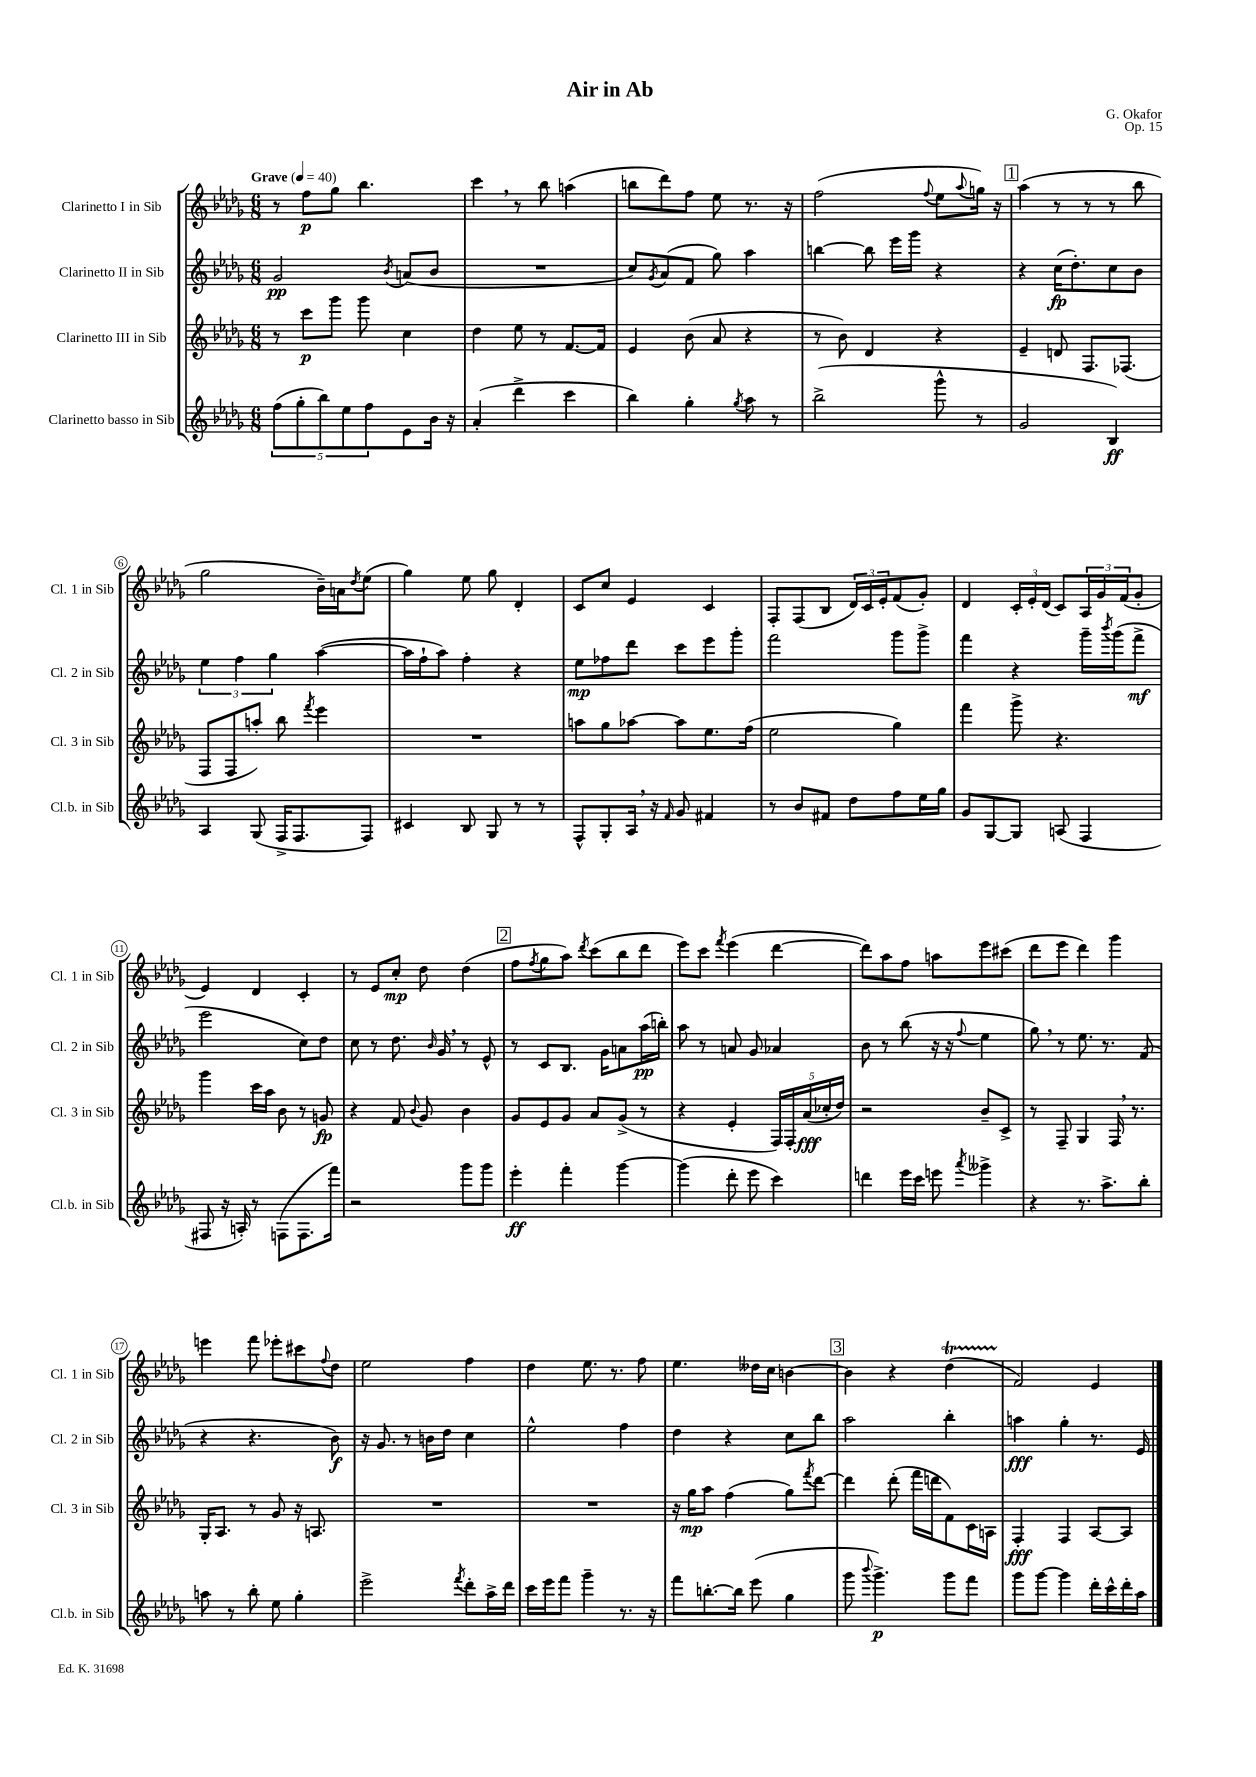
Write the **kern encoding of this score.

**kern	**kern	**kern	**kern
*staff4	*staff3	*staff2	*staff1
*clefG2	*clefG2	*clefG2	*clefG2
*k[b-e-a-d-g-]	*k[b-e-a-d-g-]	*k[b-e-a-d-g-]	*k[b-e-a-d-g-]
*M6/8	*M6/8	*M6/8	*M6/8
*MM40	*MM40	*MM40	*MM40
(10ff\L	8r	2g-/	8r
10gg-'\	.	.	.
.	8ccc\L	.	8ff\L
10bb-\)	.	.	.
.	8ggg-\J	.	8gg-\J
10ee-\	.	.	.
.	8ggg-\	.	4.bb-\
10ff\	.	.	.
.	.	8qb-/	.
8e-\	4cc\	(8a/L	.
16b-\Jk	.	8b-/J	.
16r	.	.	.
=	=	=	=
(4a-'/	4dd-\	2.r	4ccc\
4ddd-^\	8ee-\	.	8r
.	8r	.	8bb-\
4ccc\	[8.f/L	.	(4aa\
.	16f/]Jk	.	.
=	=	=	=
4bb-\)	4e-/	8cc/L)	8bb\L
.	.	8qg-/	.
.	.	(8a-/	8ddd-\)
4gg-'\	(8b-\	8f/J	8ff\J
.	8a-/	8gg-\)	8ee-\
8qgg-/	.	.	.
8aa-\	4r	4aa-\	8.r
8r	.	.	.
.	.	.	16r
=	=	=	=
(2bb-^\	8r	[4bb\	(2ff\
.	8b-\)	.	.
.	4d-/	8bb\]	.
.	.	16eee-\LL	.
.	.	16ggg-\JJ	.
.	.	.	8qqff/
8ggg-^^\	4r	4r	8ee-\L
.	.	.	8qqaa-/
8r	.	.	16gg\Jk)
.	.	.	16r
=	=	=	=
2g-/	4e-~/	4r	(4aa-\
.	8d/	(16cc\LK	8r
.	.	8.dd-'\)	.
.	8.F/L	.	8r
4B-/)	.	8cc\	8r
.	(8.F-/J	.	.
.	.	8b-\J	8bb-\
=	=	=	=
4A-/	8F/L	6ee-\	2gg-\
.	8F/	.	.
.	.	6ff\	.
(8G-/	8aa'/J)	.	.
.	.	6gg-\	.
16F^/LK	8bb-\	.	.
8.F/	.	.	.
.	8qfff/	.	.
.	4eee-\	([4aa-\	16b-~\LL)
.	.	.	16a\J
.	.	.	8qdd-/
8F/J)	.	.	(8ee-\J
=	=	=	=
4c#/	2.r	16aa-\]LL	4gg-\)
.	.	16ff`\J	.
.	.	8aa-\J)	.
8B-/	.	4ff'\	8ee-\
8G-/	.	.	8gg-\
8r	.	4r	4d-'/
8r	.	.	.
=	=	=	=
8F^^/L	8aa\L	8ee-\L	8c/L
8G-'/	8gg-\	8ff-\	8cc/J
16A-/Jk	[8aa-\J	8ddd-\J	4e-/
16r	.	.	.
16qqf/	.	.	.
8g-/	8aa-\]L	8ccc\L	.
4f#/	8.ee-\	8eee-\	4c/
.	.	8ggg-'\J	.
.	(16ff\Jk	.	.
=	=	=	=
8r	2ee-\	2fff\	8F'/L
8b-/L	.	.	(8F/
8f#/J	.	.	8B-/J
8dd-\L	.	.	24d-/LL)
.	.	.	24c/
.	.	.	24e-'/J
8ff\	4gg-\)	8ggg-\L	(8f/
16ee-\L	.	8ggg-^\J	8g-'/J)
16gg-\JJ	.	.	.
=	=	=	=
8g-/L	4fff\	4fff\	4d-/
[8G-/	.	.	.
8G-/]J	8ggg-^\	4r	24c'/LL
.	.	.	24e-'/
.	.	.	(24d-/JJ
(8A/	4.r	.	8c/L)
4F/	.	16ggg-~\LL	24A-/L
.	.	.	24g-/
.	.	8qbbb-/	.
.	.	(16ggg-\J	.
.	.	.	(24f/J
.	.	8fff^\J	8g-'/J
=	=	=	=
8F#/	4ggg-\	2eee-\	4e-/)
16r	.	.	.
16A'/)	.	.	.
8r	16ccc\LL	.	4d-/
.	16aa-\JJ	.	.
(8F\L	8b-\	.	.
8.F\	8r	8cc\L)	4c'/
.	8g/	8dd-\J	.
16fff\Jk)	.	.	.
=	=	=	=
2r	4r	8cc\	8r
.	.	8r	8e-/L
.	8f/	8.dd-\	8cc'/J
.	8qqb-/	.	.
.	8g-/	.	8dd-\
.	.	16qqb-/	.
.	.	16g-/	.
8ggg-\L	4b-\	8r	(4dd-\
8ggg-\J	.	8e-^^/	.
=	=	=	=
4eee-'\	8g-/L	8r	8ff\L
.	.	.	8qff/
.	8e-/	8c/L	8gg-\
4fff'\	8g-/J	8.B-/J	8aa-\J)
.	.	.	8qddd-/
.	8a-/L	.	(8ccc\L
.	.	16g-\LK	.
[4ggg-\	(8g-^/J	8a\	8bb-\
.	8r	(16aa-\L	8ddd-\J
.	.	16bb'\JJ)	.
=	=	=	=
(4ggg-\]	4r	8aa-\	8eee-\L)
.	.	8r	8ccc\J
.	.	.	8qfff/
8ddd-'\	4e-'/	8a/	(4eee-\
8eee-\	.	8g-/	.
4ccc\)	20F/LL)	4a-/	[4ddd-\
.	20F'/	.	.
.	(20a-/	.	.
.	20cc-'/	.	.
.	20dd-/JJ)	.	.
=	=	=	=
4ddd\	2r	8b-\	8ddd-\]L)
.	.	8r	8aa-\
16eee-\LL	.	(8bb-\	8ff\J
16ccc\JJ	.	.	.
8eee\	.	16r	8aa\L
.	.	16r	.
8qaaa-/	.	8qqff/	.
4ggg--^\	8b-~/L	4ee-\	8eee-\
.	8c^/J	.	(8ccc#\J
=	=	=	=
4r	8r	8gg-\)	8ddd-\L
.	8F~/	8r	8eee-\J
8.r	4G-/	8.ee-\	4ddd-\)
8.aa-^\L	.	8.r	.
.	16F/	.	4ggg-\
.	8.r	.	.
8bb-'\J	.	(8f/	.
=	=	=	=
8aa\	16G-'/LK	4r	4eee\
.	8.A-/J	.	.
8r	.	.	.
8bb-'\	8r	4.r	8fff\
8ee-\	8g-/	.	8eee-'\L
4gg-'\	16r	.	8ccc#\
.	8.A/	.	.
.	.	.	8qqff/
.	.	8b-\)	8dd-\J
=	=	=	=
2eee-^\	2.r	16r	2ee-\
.	.	8.g-/	.
.	.	8r	.
.	.	16b\LL	.
.	.	16dd-\JJ	.
8qfff/	.	.	.
8ddd-'\L	.	4cc\	4ff\
16aa-^\L	.	.	.
16ddd-\JJ	.	.	.
=	=	=	=
16ccc\LL	2.r	2ee-^^\	4dd-\
16eee-\J	.	.	.
8fff\J	.	.	.
4ggg-~\	.	.	8.ee-\
.	.	.	8.r
8.r	.	4ff\	.
.	.	.	8ff\
16r	.	.	.
=	=	=	=
8fff\L	16r	4dd-\	4.ee-\
.	16gg-\LK	.	.
[8.bb'\	8aa-\J	.	.
.	(4ff\	4r	.
16bb\]Jk	.	.	.
(8eee-\	.	.	16dd--\LL
.	.	.	16cc\JJ
4gg-\	8gg-\L)	8cc\L	[4b\
.	8qfff/	.	.
.	[8ddd-\J	8bb-\J	.
=	=	=	=
8ggg-\	4ddd-\]	2aa-\	4b\]
8qqbbb-/	.	.	.
4.ggg-^\)	.	.	.
.	(8ddd-'\	.	4r
.	16fff\LL	.	.
.	16ddd\J	.	.
8ggg-\L	8f\)	4bb-'\	(4dd-\
8fff\J	16c\L	.	.
.	16A\JJ	.	.
=	=	=	=
8ggg-\L	4F'/	4aa\	2f/)
[8ggg-\J	.	.	.
4ggg-\]	4F/	4gg-'\	.
16ddd-'\LL	[8A-/L	8.r	4e-/
16ccc^^\	.	.	.
16ddd-'\	8A-/]J	.	.
16aa-\JJ	.	16e-/	.
==	==	==	==
*-	*-	*-	*-
